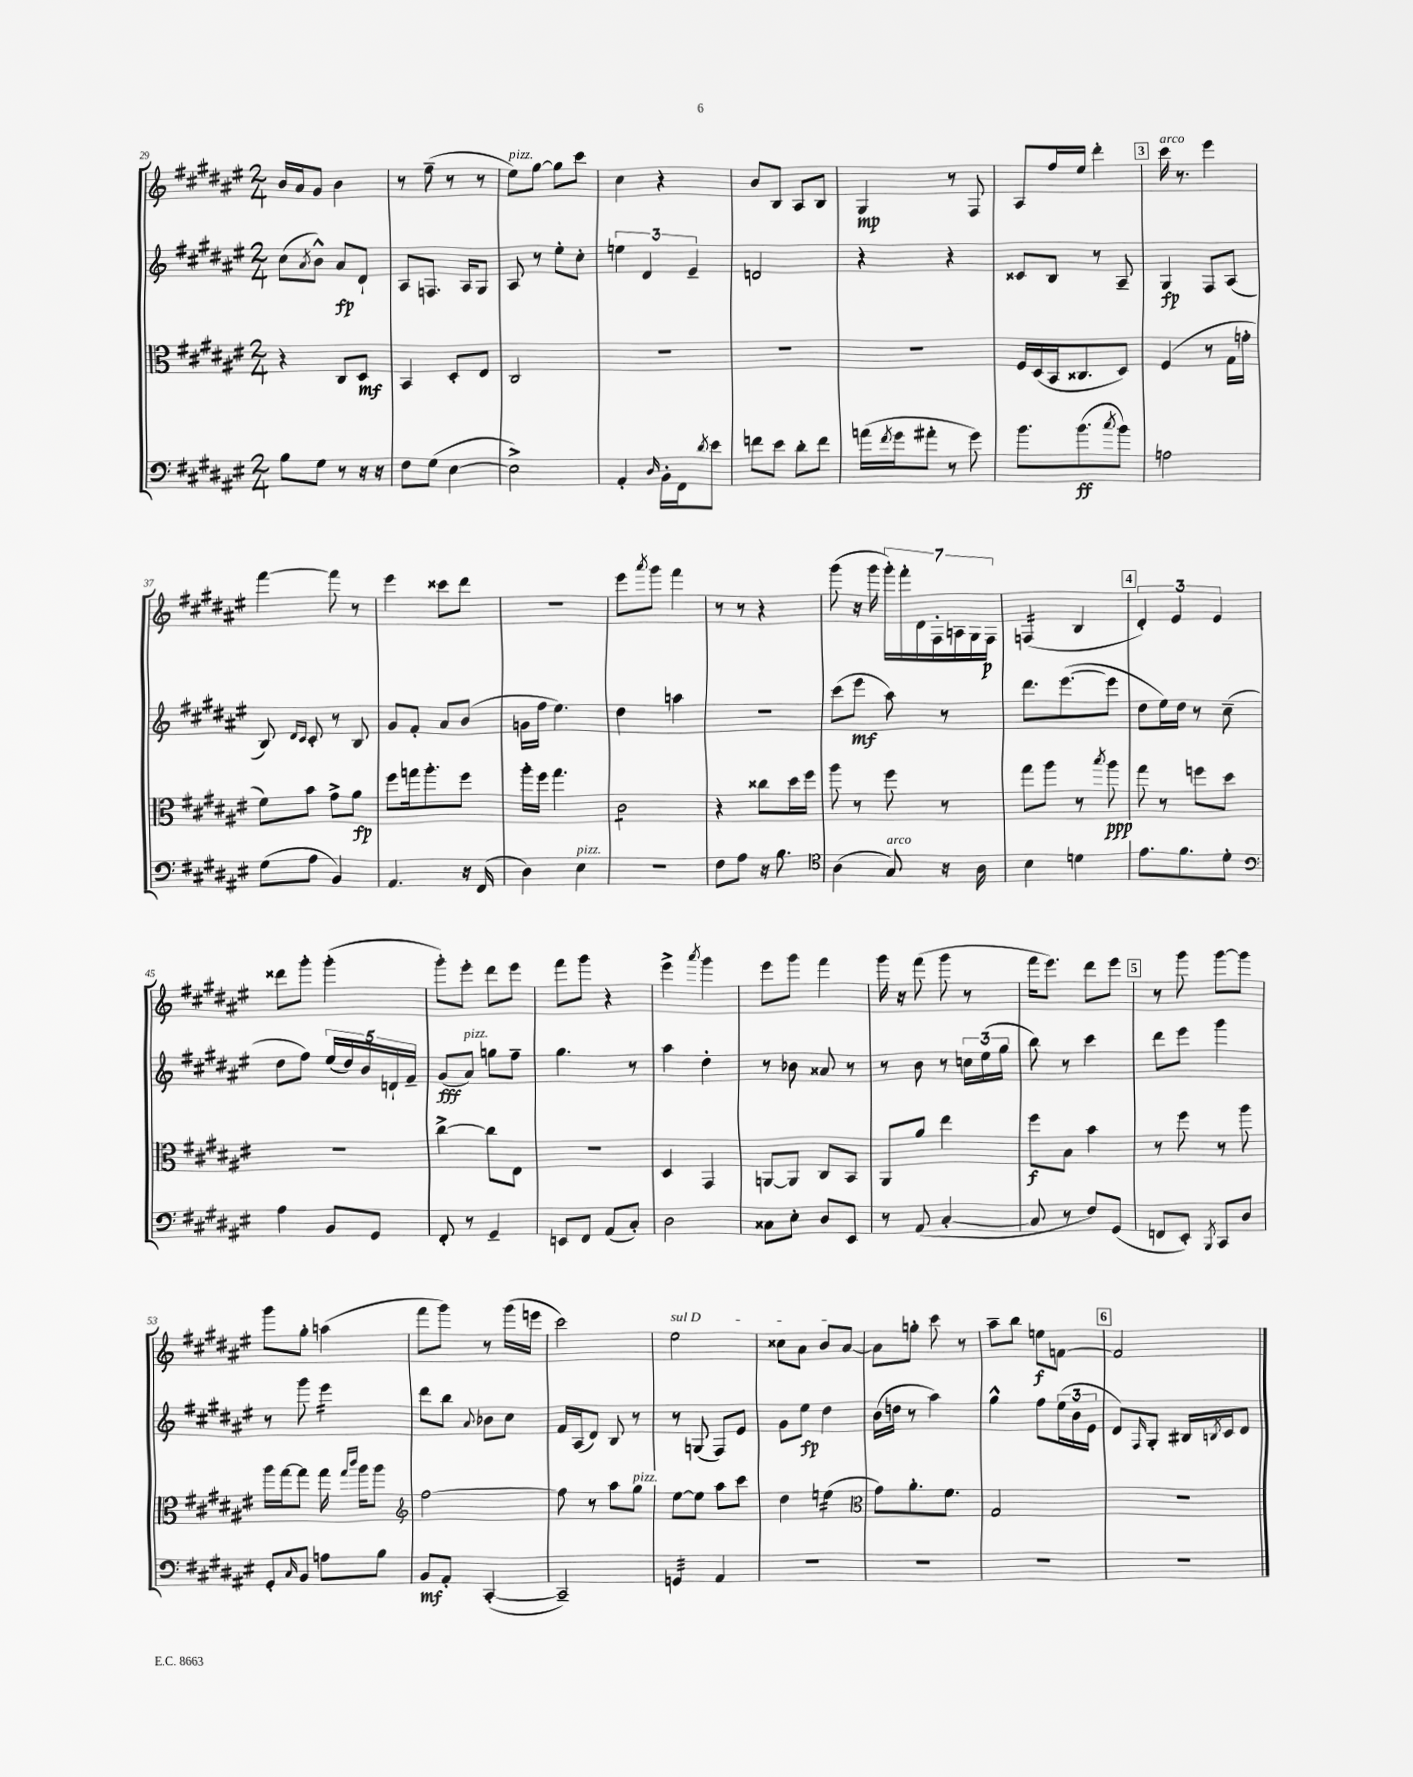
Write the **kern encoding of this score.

**kern	**kern	**kern	**kern
*staff4	*staff3	*staff2	*staff1
*clefF4	*clefC3	*clefG2	*clefG2
*k[f#c#g#d#a#e#]	*k[f#c#g#d#a#e#]	*k[f#c#g#d#a#e#]	*k[f#c#g#d#a#e#]
*M2/4	*M2/4	*M2/4	*M2/4
8B	4r	(8cc#	16b
.	.	.	16a#
.	.	8qa#	.
8G#	.	8b^^)	8g#
8r	8C#	8a#	4b
16r	8D#	8d#`	.
16r	.	.	.
=	=	=	=
8F#	4BB	8A#	8r
(8G#	.	8.F	(8ff#~
[4E#	8D#'	.	8r
.	.	16A#	.
.	8E#	8G#	8r
=	=	=	=
2E#^])	2C#	8A#	8ee#)
.	.	8r	[8gg#
.	.	8ee#'	8gg#]
.	.	8cc#'	8ccc#
=	=	=	=
4AA#'	2r	6ee	4cc#
.	.	6d#	.
16qqD#	.	.	.
16BB'	.	.	4r
16FF#	.	.	.
.	.	6e#~	.
8qd#	.	.	.
8e#	.	.	.
=	=	=	=
8f	2r	2d	8b
8e#	.	.	8B
8d#'	.	.	8A#
8f	.	.	8B
=	=	=	=
(16a	2r	4r	4G#
8qf#	.	.	.
16g#	.	.	.
8a#'	.	.	.
8r	.	4r	8r
8g#)	.	.	8F#
=	=	=	=
8.b	16F#	8c##	8A#
.	(16D#	.	.
.	16BB	8B	16ff#
(8.b	8.C##	.	16ee#
.	.	8r	4ddd#'
8qcc#	.	.	.
8b)	8D#)	8A#~	.
=	=	=	=
2A	(4F#	4G#	16ccc#
.	.	.	8.r
.	8r	8F#	4eee#
.	16G#	(8A#	.
.	16g'	.	.
=	=	=	=
(8G#	8f#)	8B)	[4fff#
.	.	16qqd#	.
.	.	16qqc#	.
8A#	8b	8c#'	.
4BB)	8g#^	8r	8fff#]
.	8a#	8B	8r
=	=	=	=
4.AA#	8ff#	8g#	4eee#
.	16gg	8f#'	.
.	8.aa#'	.	.
.	.	8a#	8ccc##
16r	8ff#	(8b	8ddd#
(16FF#	.	.	.
=	=	=	=
4D#)	16aa#'	16g	2r
.	16ff#	16ff#	.
.	4.gg#	4.ee#)	.
4E#	.	.	.
=	=	=	=
2r	2c#	4dd#	8eee#
.	.	.	8qaaa#
.	.	.	8ggg#
.	.	4aa	4fff#
=	=	=	=
8F#	4r	2r	8r
8A#	.	.	8r
16r	8cc##	.	4r
8.B	.	.	.
.	16dd#	.	.
.	16ff#	.	.
=	=	=	=
*clefC4	*	*	*
(4A#	8aa#	(8ccc#	(8ggg#
.	8r	8eee#	16r
.	.	.	16ggg#
8G#)	8ff#	8aa#)	28ggg#')
.	.	.	28fff#'
.	.	.	28d#
.	.	.	28F#'
16r	8r	8r	.
.	.	.	28A
.	.	.	28G#
16A#	.	.	.
.	.	.	28F#
=	=	=	=
4B	8gg#	8.ddd#	(4F
.	8aa#	.	.
.	.	([8.eee#	.
4d	8r	.	4B
.	8qbb	.	.
.	8aa#	8eee#]	.
=	=	=	=
8.e#	8gg#	8dd#	6d#')
.	8r	16ee#)	.
.	.	.	6e#
8.f#	.	16dd#	.
.	8ff	8r	.
.	.	.	6e#
8d#'	8dd#	(8cc#~	.
=	=	=	=
*clefF4	*	*	*
4A#	2r	8dd#	8ddd##
.	.	8ff#)	8ggg#'
8BB	.	(20ee#	(4ggg#'
.	.	20dd#)	.
.	.	20b	.
8GG#	.	.	.
.	.	20d`	.
.	.	20f#~	.
=	=	=	=
8FF#'	[4cc#^	(8g#	8ggg#')
8r	.	8a#)	8eee#'
4GG#~	8cc#]	8gg	8ddd#
.	8E#	8ff#~	8eee#
=	=	=	=
8EE	2r	4.gg#	8fff#
8FF#	.	.	8ggg#
(8AA#	.	.	4r
8C#')	.	8r	.
=	=	=	=
2D#	4D#	4aa#	4eee#^
.	.	.	8qaaa#
.	4GG#	4dd#'	4ggg#
=	=	=	=
8C##	[8AA	8r	8eee#
8E#'	8AA]	8b-	8ggg#
8D#	8C#	8a##	4fff#
8EE#	8BB	8r	.
=	=	=	=
8r	8AA#	8r	16ggg#
.	.	.	16r
(8AA#	8a#	8b	(8fff#
[4C#'	4ee#	8r	8ggg#
.	.	24cc	8r
.	.	(24ee#	.
.	.	24gg#	.
=	=	=	=
8C#]	8ff#	8bb)	16fff#
.	.	.	8.eee#)
8r	8B	8r	.
8F#)	4b	4ccc#	8ddd#
(8GG#	.	.	8eee#
=	=	=	=
8FF	8r	8ddd#	8r
8EE#')	8ff#	8eee#	8ggg#
8qBBB	.	.	.
8CC#	8r	4ggg#	[8ggg#
8D#	8aa#	.	8ggg#]
=	=	=	=
8GG#'	16aa#	8r	8ggg#
.	[16gg#	.	.
16qqC#	.	.	.
8BB	8gg#]	8ggg#	8gg#'
8A	16gg#	4eee#	(4aa
.	16qqgg#	.	.
.	16qqccc#	.	.
.	16aa#	.	.
8B	8aa#	.	.
=	=	=	=
*	*clefG2	*	*
8BB	[2ff#	8ddd#	8fff#
8AA#'	.	8bb	8ggg#)
.	.	8qqa#	.
([4CC#'	.	8b-	8r
.	.	8cc#	(16ggg#
.	.	.	16eee
=	=	=	=
2CC#~])	8ff#]	16f#	2ccc#)
.	.	(16A#	.
.	8r	8d#)	.
.	8aa#	8B	.
.	8gg#	8r	.
=	=	=	=
4GG	[8ee#	8r	2ee#
.	8ee#]	(8G	.
4AA#	8aa#	8F#)	.
.	8ccc#	8e#	.
=	=	=	=
2r	4dd#	8g#	8cc##
.	.	8ee#	8a#
.	(4ee	4dd#	8b
.	.	.	[8a#
=	=	=	=
*	*clefC3	*	*
2r	8g#)	(16b	8a#]
.	.	16dd	.
.	8.a#'	8r	8gg'
.	.	4aa#)	8ccc#
.	8.f#	.	.
.	.	.	8r
=	=	=	=
2r	2G#	4gg#^^	8aa#~
.	.	.	8bb
.	.	8ff#	8ee
.	.	(24ee#	[8f
.	.	24b	.
.	.	24e#	.
=	=	=	=
2r	2r	8d#)	2f]
.	.	16qqF#	.
.	.	8G#'	.
.	.	16B#	.
.	.	8qB	.
.	.	16c#	.
.	.	8d#	.
==	==	==	==
*-	*-	*-	*-
